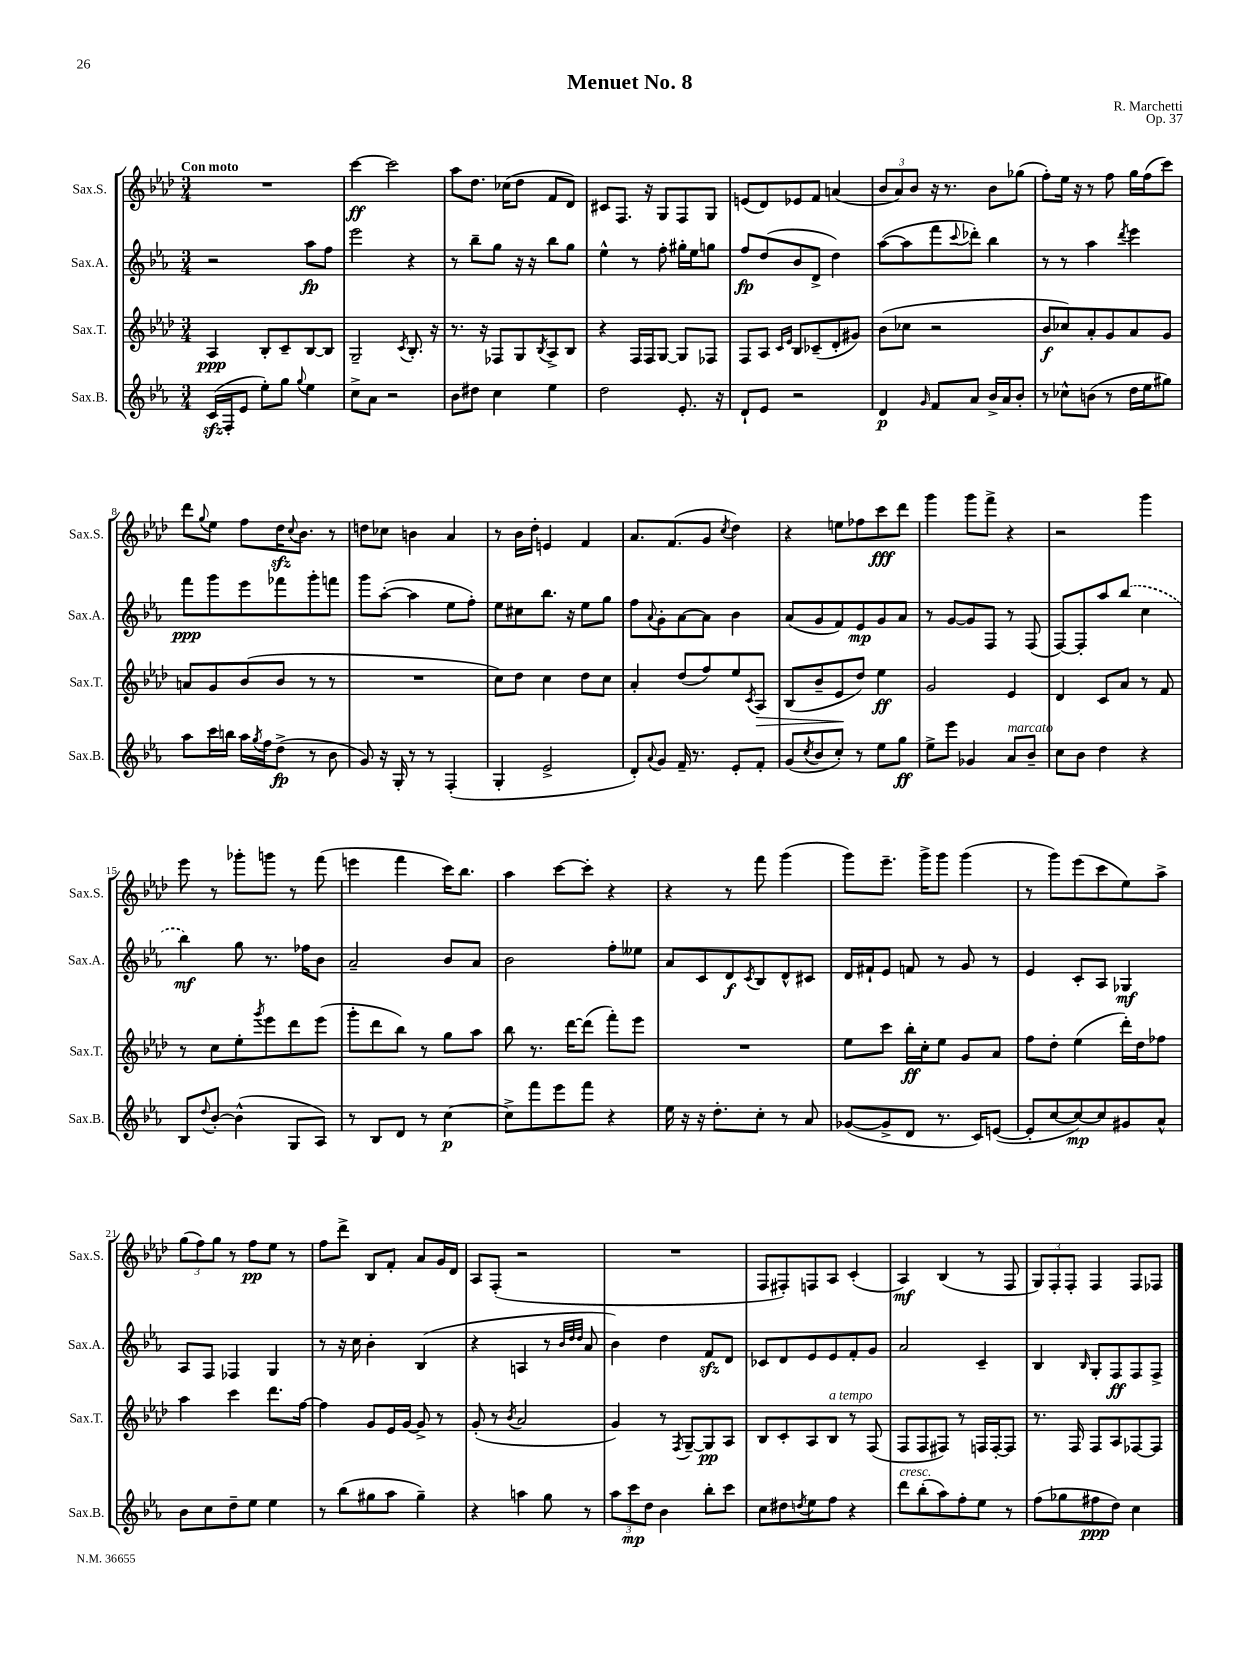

**kern	**kern	**kern	**kern
*staff4	*staff3	*staff2	*staff1
*clefG2	*clefG2	*clefG2	*clefG2
*k[b-e-a-]	*k[b-e-a-d-]	*k[b-e-a-]	*k[b-e-a-d-]
*M3/4	*M3/4	*M3/4	*M3/4
(16c/LL	4A-/	2r	2.r
16F'/J	.	.	.
8e-/J	.	.	.
8ee-'\L)	8B-'/L	.	.
8gg\J	8c~/	.	.
8qqgg/	.	.	.
4ee-\	[8B-/	8aa-\L	.
.	8B-/]J	8ff\J	.
=	=	=	=
8cc^\L	2G~/	2eee-\	[4ccc\
8a-\J	.	.	.
2r	.	.	2ccc\]
.	8qc/	.	.
.	8.B-'/	4r	.
.	16r	.	.
=	=	=	=
8b-\L	8.r	8r	8aa-\L
8dd#\J	.	8bb-~\L	8.dd-\J
.	16r	.	.
4cc\	8F-/L	8gg\J	.
.	.	.	(16cc-\LK
.	8G/	16r	8dd-\J
.	.	16r	.
.	8qB-/	.	.
4ee-\	8A-^/	8bb-\L	8f/L
.	8B-/J	8gg\J	8d-/J)
=	=	=	=
2dd\	4r	4ee-^^\	8c#/L
.	.	.	8.F/J
.	16F/LL	8r	.
.	16F/J	.	16r
.	[8G/J	8ff'\	8G/L
8.e-'/	8G/]L	16gg#'\LL	8F/
.	.	16ee-\J	.
.	8F-/J	8gg\J	8G/J
16r	.	.	.
=	=	=	=
8d`/L	8F/L	8ff/L	(8e/L
8e-/J	8A-/J	(8dd/	8d-/)
.	16qqc/LL	.	.
.	16qqe-/JJ	.	.
2r	8B-/L	8b-/	8e-/
.	(8c-~/	8d^/J	8f/J
.	8d-'/	4dd\)	(4a/
.	8g#/J)	.	.
=	=	=	=
4d/	(8b-\L	([8aa-\L	12b-/L
.	.	.	12a-/)
.	8cc-\J	8aa-\]	.
.	.	.	12b-/J
16qqg/	.	.	.
8f/L	2r	8fff\	16r
.	.	.	8.r
.	.	8qqccc/	.
8a-/J	.	8ddd-'\J)	.
16b-^/LL	.	4bb-\	8b-\L
16a-/J	.	.	.
8b-'/J	.	.	(8gg-\J
=	=	=	=
8r	8b-/L	8r	8ff'\L)
8cc-^^\L	8cc-/)	8r	16ee-\Jk
.	.	.	16r
(8b\J	8a-'/	4aa-\	8r
8r	8g/	.	8ff\
.	.	8qddd/	.
16dd\LL	8a-/	4eee-\	16gg\LL
16ee-\J	.	.	(16ff\J
8gg#\J)	8g/J	.	8ccc\J)
=	=	=	=
8aa-\L	8a/L	8fff\L	8ddd-\L
.	.	.	8qqgg/
16ccc\L	8g/	8ggg\	8ee-\J
16bb\JJ	.	.	.
16aa-\LL	(8b-/	8eee-\	8ff\L
8qgg/	.	.	.
16ff\J	.	.	.
(8dd^\J	8b-/J	8fff-\	16dd-\K
.	.	.	8qqcc/
.	.	.	8.b-\J
8r	8r	8ggg'\	.
8b-\	8r	8fff\J	8r
=	=	=	=
8g/)	2.r	8ggg\L	8dd\L
16r	.	([8aa-'\J	8cc-\J
16G'/	.	.	.
8r	.	4aa-\]	4b\
8r	.	.	.
(4F'/	.	8ee-\L	4a-/
.	.	8ff'\J)	.
=	=	=	=
4G'/	8cc\L)	8ee-\L	8r
.	8dd-\J	8cc#\	16b-\LL
.	.	.	16dd-'\JJ
2e-^/	4cc\	8.bb-\J	4e/
.	.	16r	.
.	8dd-\L	8ee-\L	4f/
.	8cc\J	8gg\J	.
=	=	=	=
8d'/L)	4a-'/	8ff\L	8.a-/L
8qqa-/	.	8qqa-/	.
8g/J	.	8g'\	.
.	.	.	(8.f/
16f~/	(8dd-/L	[8a-\	.
8.r	.	.	.
.	8ff/)	8a-\]J	8g/J
.	.	.	8qcc/
8e-'/L	8ee-/	4b-\	4dd-\)
.	8qc/	.	.
8f'/J	8A-/J	.	.
=	=	=	=
(8g/L	(8B-/L	(8a-/L	4r
8qcc/	.	.	.
8b-/	8b-~/	8g/	.
8cc'/J)	8e-/	8f/)	8ee\L
8r	8dd-/J)	8e-/	8ff-\
8ee-\L	4ee-\	8g/	8ccc\
8gg\J	.	8a-/J	8ddd-\J
=	=	=	=
8ee-^\L	2g/	8r	4ggg\
8eee-\J	.	[8g/L	.
4g-/	.	8g/]	8ggg\L
.	.	8F/J	8fff^\J
8a-/L	4e-/	8r	4r
8b-~/J	.	(8F/	.
=	=	=	=
8cc\L	4d-/	[8F/L)	2r
8b-\J	.	8F'/]	.
4dd\	8c/L	8aa-/	.
.	8a-/J	(8bb-/J	.
4r	8r	4cc\	4ggg\
.	8f/	.	.
=	=	=	=
8B-/L	8r	4bb-\)	8eee-\
8qqdd/	.	.	.
[8b-'/J	8cc\L	.	8r
(4b-^^\]	8ee-'\	8gg\	8ggg-'\L
.	8qggg/	.	.
.	8eee-\	8.r	8ggg\J
8G/L	8ddd-\	.	8r
.	.	16ff-\LK	.
8A-/J)	(8eee-\J	8b-\J	(8fff\
=	=	=	=
8r	8ggg'\L	2a-~/	4eee\
8B-/L	8ddd-\	.	.
8d/J	8bb-\J)	.	4fff\
8r	8r	.	.
[4cc\	8gg\L	8b-/L	16ccc\LK)
.	.	.	8.bb-\J
.	8aa-\J	8a-/J	.
=	=	=	=
8cc^\]L	8bb-\	2b-\	4aa-\
8fff\	8.r	.	.
8eee-\	.	.	[8ccc\L
.	[16ddd-\LK	.	.
8fff\J	(8ddd-\]J	.	8ccc'\]J
4r	8fff'\L)	8ff'\L	4r
.	8eee-\J	8ee--\J	.
=	=	=	=
16ee-\	2.r	8a-/L	4r
16r	.	.	.
16r	.	8c/	.
8.dd'\L	.	.	.
.	.	8d/	8r
.	.	8qc/	.
8cc'\J	.	8B-/	8fff\
8r	.	8d^^/	(4ggg\
8a-/	.	8c#/J	.
=	=	=	=
([8g-/L	8ee-\L	16d/LL	8ggg\L)
.	.	16f#`/J	.
8g-^/]	8ccc\J	8e-/J	8.eee-~\J
8d/J	16bb-'\LL	8f/	.
.	16cc'\J	.	16ggg^\LK
8.r	8ee-\J	8r	8ggg\J
.	8g/L	8g/	(4ggg\
16c/LK)	.	.	.
([8e/J	8a-/J	8r	.
=	=	=	=
8e'/]L	8ff\L	4e-/	8r
[8cc/	8dd-'\J	.	8ggg\L)
8cc/_)	(4ee-\	8c'/L	(8eee-\
8cc/]	.	8A-/J	8ccc\
8g#/	16ddd-'\LL)	4G-/	8ee-\)
.	16dd-\J	.	.
8a-^^/J	8ff-\J	.	8aa-^\J
=	=	=	=
8b-\L	4aa-\	8A-/L	(12gg\L
.	.	.	12ff\)
8cc\	.	8F/J	.
.	.	.	12gg\J
8dd~\	4ccc\	4F-/	8r
8ee-\J	.	.	8ff\L
4ee-\	8.ddd-\L	4G/	8ee-\J
.	.	.	8r
.	[16ff\Jk	.	.
=	=	=	=
8r	4ff\]	8r	8ff\L
(8bb-\L	.	16r	8ddd-^\J
.	.	16cc\	.
8gg#\	8g/L	4b-'\	8B-/L
8aa-\J	16e-/L	.	8f'/J
.	[16g/JJ	.	.
4gg#~\)	8g^/]	(4B-/	8a-/L
.	8r	.	16g/L
.	.	.	16d-/JJ
=	=	=	=
4r	(8g'/	4r	8A-/L
.	8r	.	(8F'/J
.	8qb-/	.	.
4aa\	2a-/	4A/	2r
8gg\	.	8r	.
.	.	32qqb-/LLL	.
.	.	32qqdd/	.
.	.	32qqdd/JJJ	.
8r	.	8a-/	.
=	=	=	=
12aa-\L	4g/)	4b-\)	2.r
12ccc\	.	.	.
12dd\J	.	.	.
4b-\	8r	4dd\	.
.	8qF/	.	.
.	[8G~/L	.	.
8bb-'\L	8G/]	8f/L	.
8ccc\J	8A-/J	8d/J	.
=	=	=	=
8cc\L	8B-/L	8c-/L	8F/L
8dd#\	8c'/	8d/	8F#'/)
8qdd/	.	.	.
8ee-\	8A-/	8e-/	8F/
8ff\J	8B-/J	8e-/	8A-/J
4r	8r	8f'/	(4c'/
.	(8F/	8g/J	.
=	=	=	=
8ddd\L	8F/L	2a-/	4A-/)
(8bb-'\	8F/	.	.
8aa-\)	8F#/J)	.	(4B-/
8ff'\	8r	.	.
8ee-\J	16F/LL	4c~/	8r
.	[16F'/J	.	.
8r	8F/]J	.	8F/
=	=	=	=
(8ff\L	8.r	4B-/	12G/L)
.	.	.	12F'/
8gg-\	.	.	.
.	.	.	12F'/J
.	16F/	.	.
.	.	16qqB-/	.
8ff#\	8F/L	8G'/L	4F/
8dd\J)	8A-/	8F/	.
4cc\	[8F-/	8F/	8F/L
.	8F-/]J	8F^/J	8F-/J
==	==	==	==
*-	*-	*-	*-
